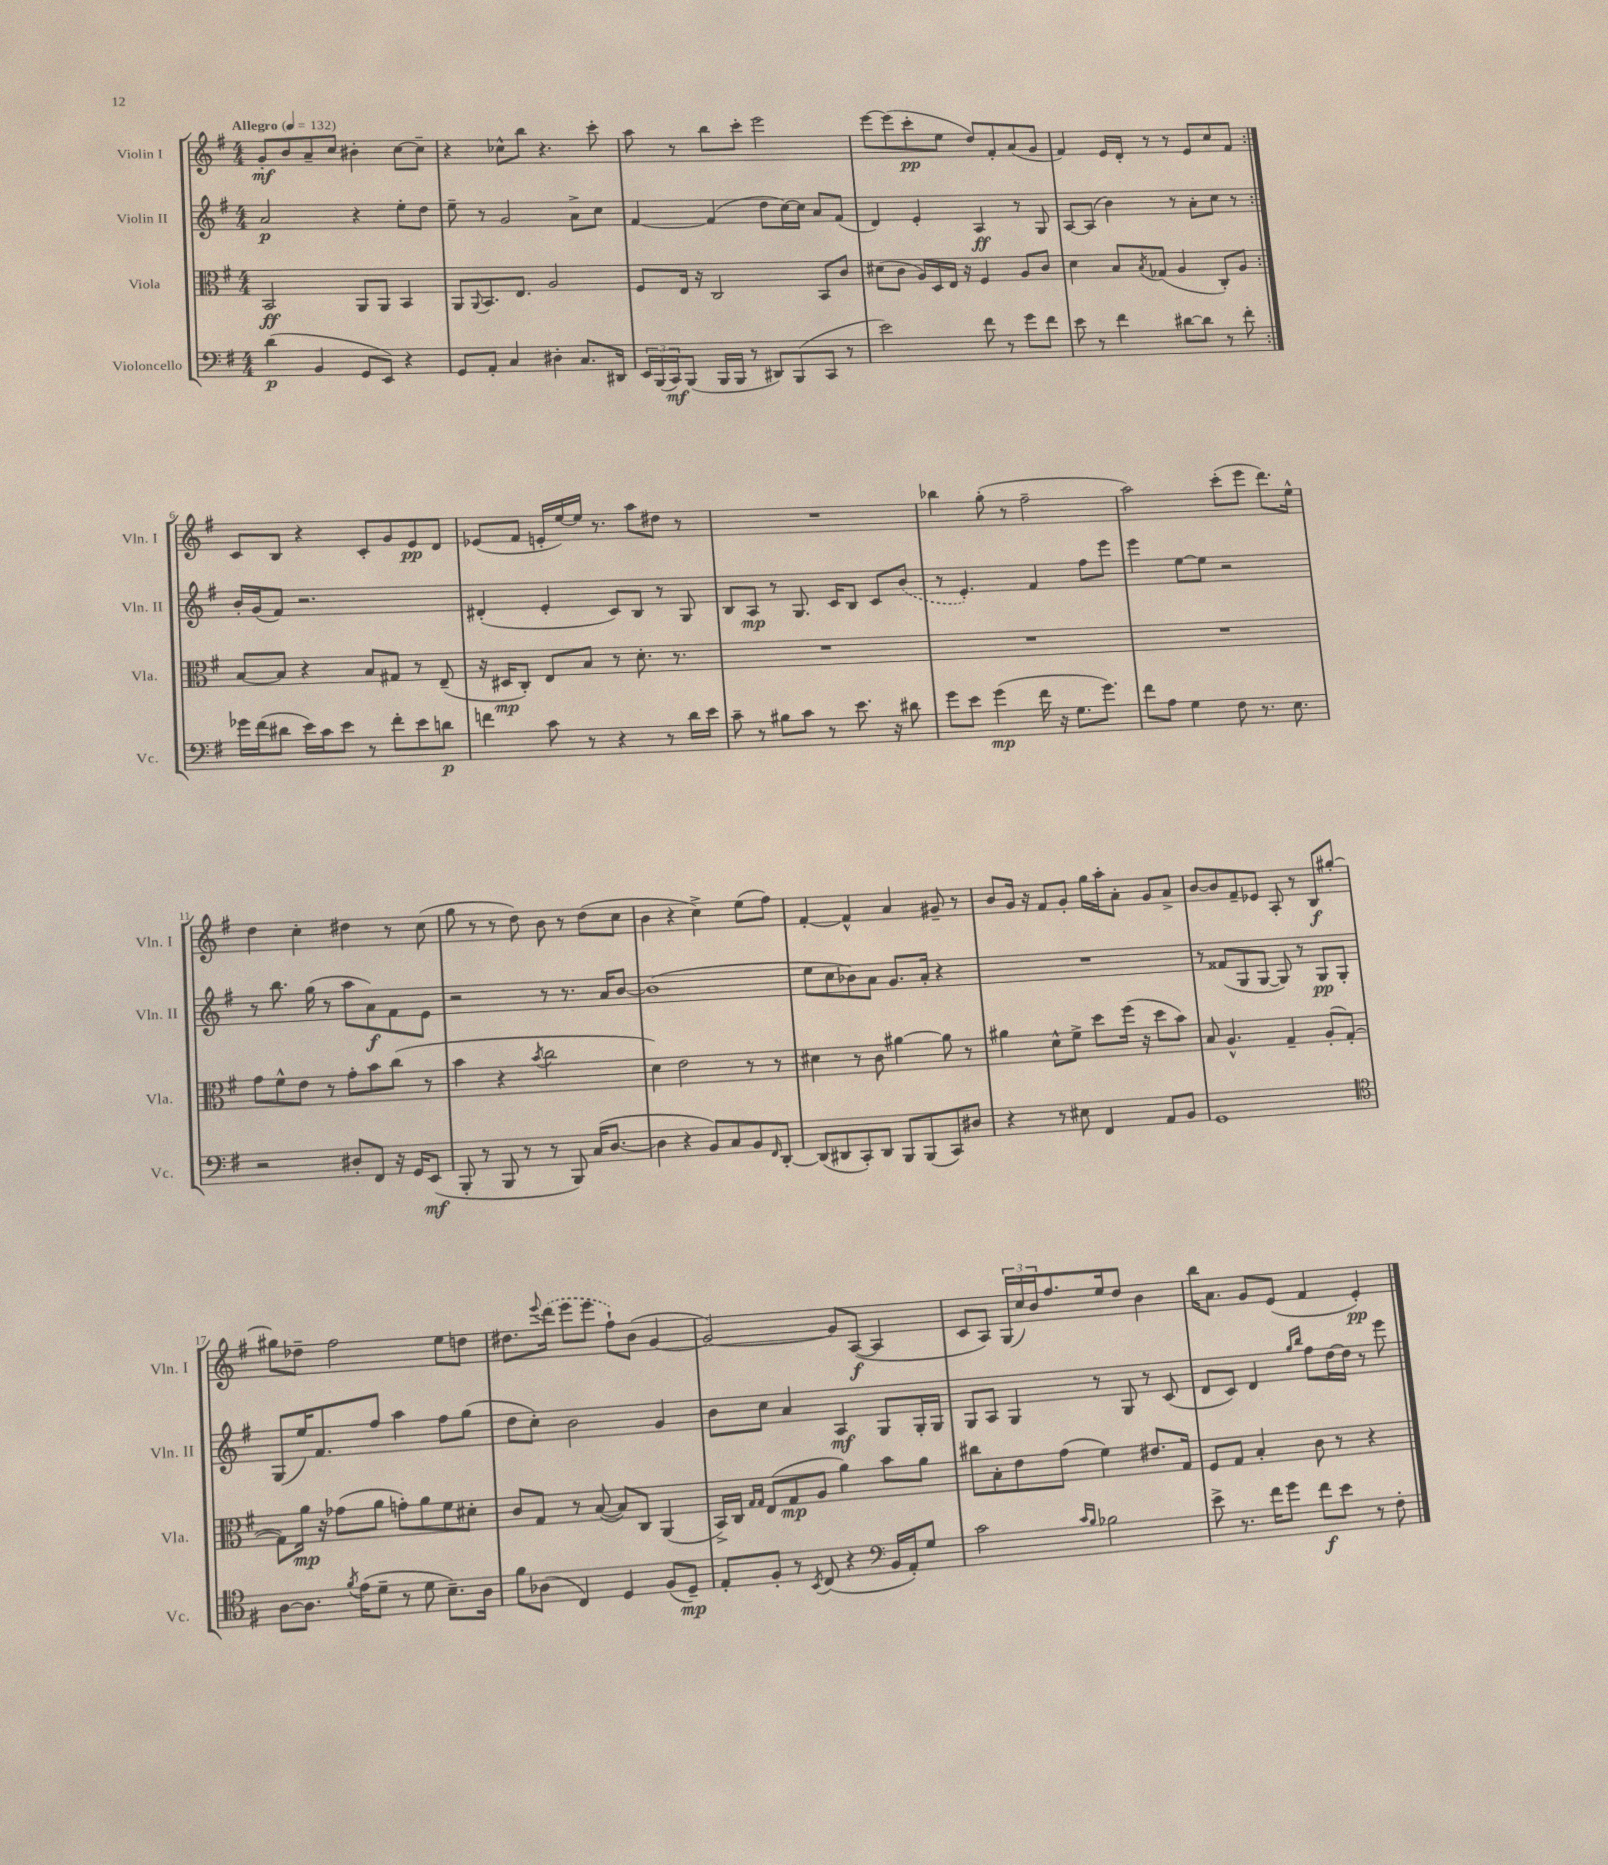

**kern	**kern	**kern	**kern
*staff4	*staff3	*staff2	*staff1
*clefF4	*clefC3	*clefG2	*clefG2
*k[f#]	*k[f#]	*k[f#]	*k[f#]
*M4/4	*M4/4	*M4/4	*M4/4
*MM132	*MM132	*MM132	*MM132
(4d	2BB	2a	8g'
.	.	.	8b
4BB	.	.	8a~
.	.	.	8cc
8GG	8AA	4r	4b#'
8EE)	8AA	.	.
4r	4BB	8ee'	[8cc
.	.	8dd	8cc~]
=	=	=	=
8GG	8AA	8ee~	4r
.	8qqAA	.	.
8AA'	8.BB	8r	.
4C	.	2g	8cc-^^
.	8.E	.	.
.	.	.	8bb
4D#'	2A	.	4.r
8.C	.	8a^	.
.	.	8cc	8ccc'
16DD#	.	.	.
=	=	=	=
24EE	8F#	[4f#	8aa
(24BBB	.	.	.
24CC)	.	.	.
(8BBB	16E	.	8r
.	16r	.	.
16BBB	2C	(4f#]	8bb
16BBB	.	.	.
8r	.	.	8ccc'
8DD#)	.	8dd	2eee
(8BBB	.	[16cc)	.
.	.	16cc]	.
8CC	8BB	8a	.
8r	8c	(8f#	.
=	=	=	=
2e)	(8d#	4d)	[8eee
.	8c	.	(8eee]
.	16A)	4e'	8ccc'
.	16D	.	.
.	16E	.	8ee
.	16r	.	.
8f#	4F#	4A	8dd)
8r	.	.	8f#'
8g	8A	8r	(8a
8f#	8c	8G	8g
=	=	=	=
8e	4d	[8A	4f#)
8r	.	(8A]	.
4f#	8B	4b)	16e
.	.	.	16d'
.	8qB	.	.
.	(8G-	.	8r
[8d#	4A	8r	8r
8d#]	.	8a'	8e
8r	8C')	8cc	8cc
8f#'	8A	8r	8f#
=:|!	=:|!	=:|!	=:|!
16g-	[8B	16b'	8c
(16f#	.	(16g	.
8d#	8B]	8f#)	8B
16e)	4r	2.r	4r
16c	.	.	.
8e	.	.	.
8r	8B	.	8c'
8f#'	8G#	.	8g
8e	8r	.	8e
8d	(8E~	.	8d
=	=	=	=
4f	16r	(4d#'	(8e-
.	16D#	.	.
.	8C')	.	8f#
8c	8E	4e'	16e'
.	.	.	[16ee)
8r	8B	.	16ee]
.	.	.	8.r
4r	8r	8c)	.
.	8.d'	8B	8aa
8r	.	8r	8dd#
.	8.r	.	.
16d	.	8G	8r
16e	.	.	.
=	=	=	=
8c~	1r	8B	1r
8r	.	8A	.
8B#	.	8r	.
8c	.	8.G	.
8r	.	.	.
.	.	16c	.
8.e	.	8B	.
.	.	8c	.
16r	.	.	.
8d#	.	(8b	.
=	=	=	=
8g	1r	8r	4bb-
8e	.	4.e')	.
(4g	.	.	(8gg'
.	.	.	8r
16f#	.	4f#	2ff#~
16r	.	.	.
8.G	.	.	.
.	.	8ff#	.
8.g)	.	.	.
.	.	8eee	.
=	=	=	=
8f#	1r	4eee	2aa)
8A	.	.	.
4G	.	[8ee	.
.	.	8ee]	.
8F#	.	2r	(8ccc'
8.r	.	.	8eee
.	.	.	8.ddd)
8.E	.	.	.
.	.	.	16ee^^
=	=	=	=
2r	8g	8r	4dd
.	8f#^^	8.bb	.
.	8e	.	4cc'
.	.	(16gg	.
.	8r	8r	.
8D#'	8g'	8aa	4dd#
8FF#	8b	8a)	.
16r	(8cc	8f#	8r
16GG	.	.	.
(8EE	8r	8e	(8cc
=	=	=	=
8BBB'	4b	2r	8gg
8r	.	.	8r
8BBB	4r	.	8r
8r	.	.	8dd)
.	8qb	.	.
8r	2cc	8r	8b
8BBB)	.	8.r	8r
(16C	.	.	(8dd
[8.D	.	16a	.
.	.	[8b	8cc
=	=	=	=
4D]	4d)	(1b]	4b
4r	2e	.	4r
8BB)	.	.	4cc^)
8C	.	.	.
8BB	8r	.	(8ee
16qqFF#	.	.	.
[8DD'	8r	.	8ff#)
=	=	=	=
(8DD]	4d#	8ee	[4f#'
8DD#	.	8cc	.
8CC')	8r	8b-)	4f#^^]
8DD#	8c	8a	.
8BBB	[4a#	8.g	4a
(8BBB	.	.	.
.	.	16a'	.
8CC)	8a#]	4r	8g#~
8D#	8r	.	8r
=	=	=	=
4r	4a#	1r	8b
.	.	.	16g
.	.	.	16r
8r	8d^^	.	8f#
8E#	8f#^	.	8g'
4FF#	8dd	.	16gg
.	.	.	16aa'
.	(16ff#	.	8a'
.	16r	.	.
8AA	8dd	.	8g
8BB	8b)	.	8a^
=	=	=	=
1GG	8B	8r	[8b
.	4.A^^	(8f##	8b]
.	.	8G	8f#~
.	.	[8G	8e-
.	4G~	8G])	8A'
.	.	8r	8r
.	(8A'	8G	8B
.	[8G'	8G'	[8gg#'
=	=	=	=
*clefC4	*	*	*
[8A	8G])	(8G	8gg#]
8.A]	16a	16ee)	8dd-~
.	16r	8.f#	.
.	(8g-	.	2ff#
8qf#	.	.	.
(16e	.	.	.
8d~	8a	8ff#	.
8r	8g')	4aa	.
8d	8a	.	.
8.B~)	8f#	8ff#	8ee
.	8d#'	(8gg	8dd
16A	.	.	.
=	=	=	=
8f#	8c	8dd	8.dd#
(8A-	8G	8cc')	.
.	.	.	8qqeee
.	.	.	(16ddd
4C)	8r	2b	8eee
.	([8B	.	8eee
4D	8B])	.	8ff#`)
.	8C	.	(8b
(8F#	(4AA	4g	[4g
8D~)	.	.	.
=	=	=	=
8E'	16BB^)	8b	2g_)
.	16C	.	.
.	16qqG	.	.
.	16qqG	.	.
8F#'	(8E	8cc	.
8r	8G	4a	.
8qBB	.	.	.
(8C	8A	.	.
4r	4a)	4A	8g]
.	.	.	([8A
*clefF4	*	*	*
16BB	8b	8G	4A]
16AA')	.	.	.
8G	8a	16G'	.
.	.	16G	.
=	=	=	=
2c	8cc#	8G	8c
.	8B'	8A	8A)
.	8e	4G	(24G
.	.	.	24cc)
.	.	.	24b
.	(8g	.	8.ff#
16qqc	.	.	.
16qqB	.	.	.
2B-	4f#)	8r	.
.	.	.	16ee
.	.	8G	8dd
.	8.e#	8r	4b
.	.	(8c	.
.	16G	.	.
=	=	=	=
8e^	8F#	8d	16bb
.	.	.	8.a
8.r	8G	8c)	.
.	4B'	4d	8g
16f#	.	.	.
8g	.	.	(8e
.	.	16qqgg	.
.	.	16qqbb	.
8f#	8c	8ff#	4f#
8e	8r	[16dd	.
.	.	16dd]	.
8r	4r	8r	4e')
8F#'	.	8eee	.
==	==	==	==
*-	*-	*-	*-
